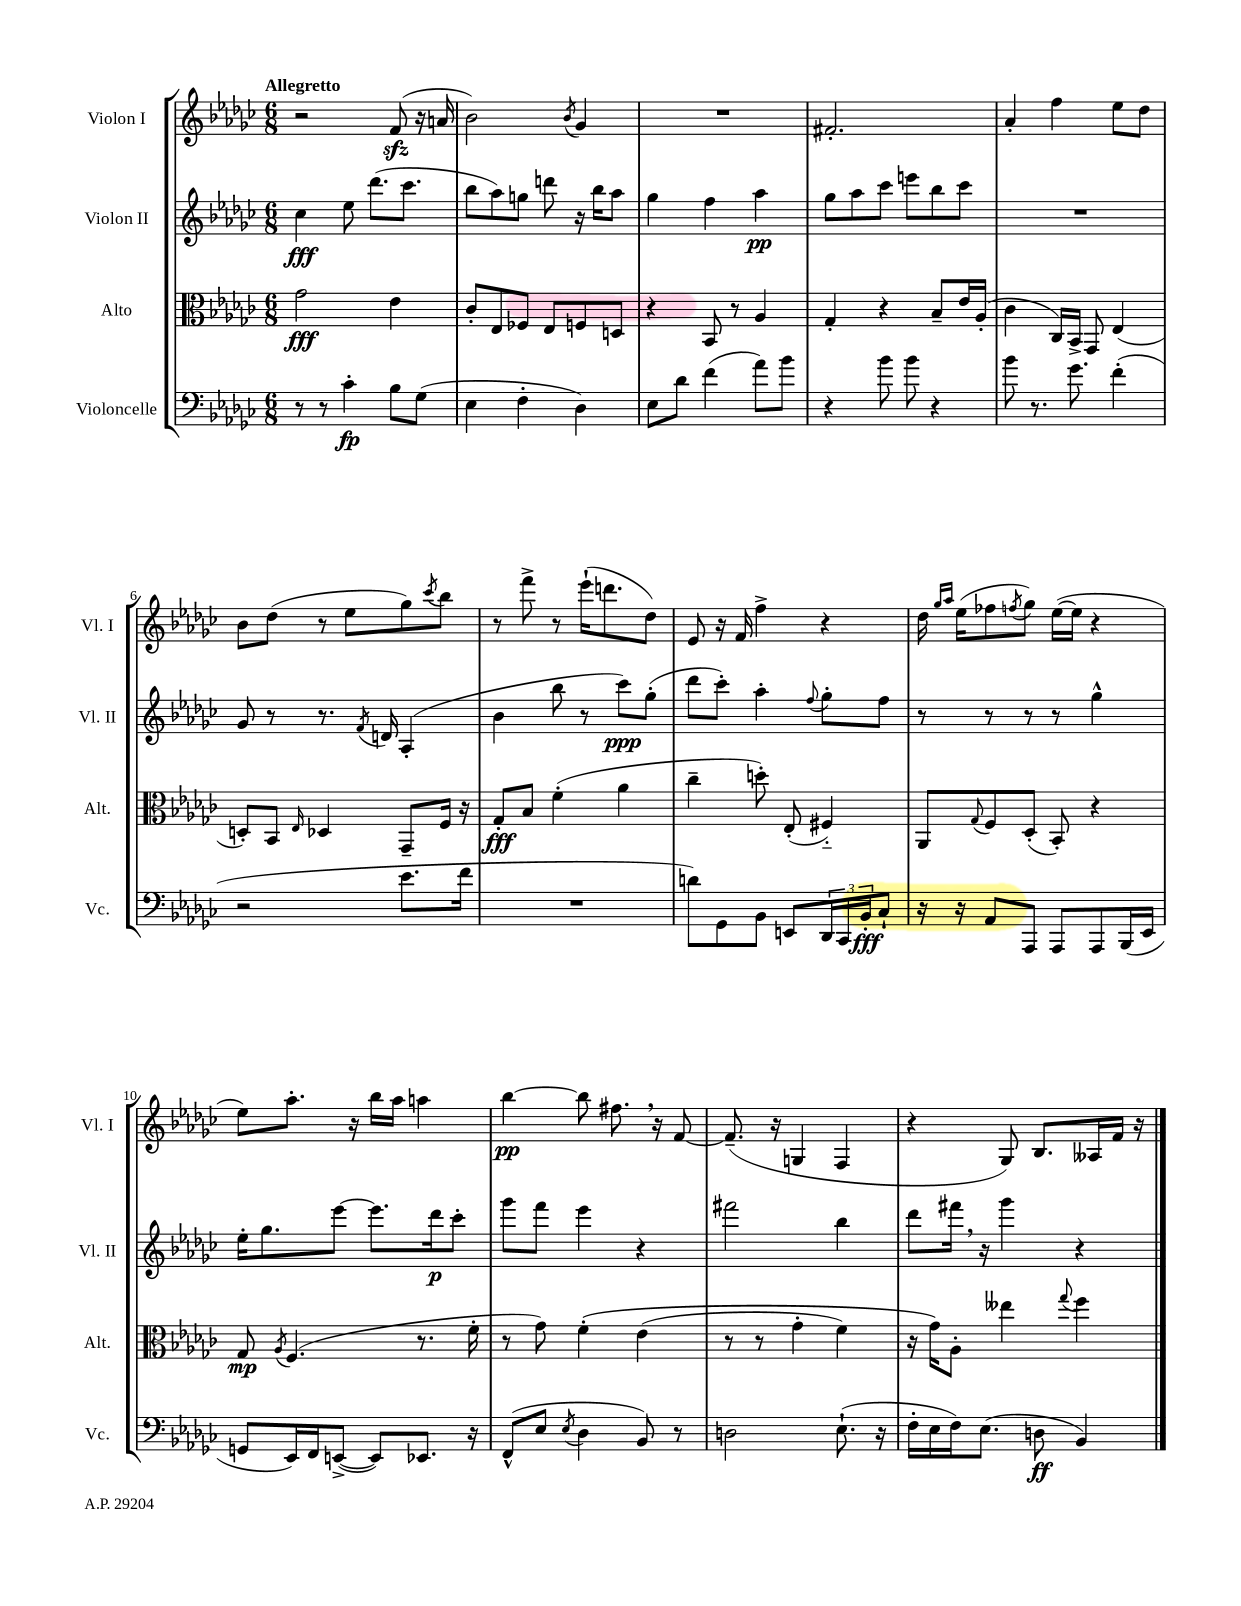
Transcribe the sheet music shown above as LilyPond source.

<<
\new StaffGroup <<
\new Staff = "s0" \with { instrumentName = "Violon I" shortInstrumentName = "Vl. I" } {
    \clef treble \key ges \major \numericTimeSignature \time 6/8 \tempo "Allegretto"
    r2 f'8\sfz( r16 a'16 |
    bes'2) \acciaccatura { bes'8 } ges'4 |
    R2. |
    fis'2.-. |
    aes'4-. f''4 ees''8 des''8 |
    bes'8 des''8( r8 ees''8 ges''8) \acciaccatura { ces'''8 } bes''8 |
    r8 f'''8-> r8 ees'''16-!( d'''8. des''8) |
    ees'8 r16 f'16 f''4-> r4 |
    des''16 \grace { ges''16 aes''16 } ees''16( fes''8 \acciaccatura { f''8 } ges''8) ees''16~( ees''16 r4 |
    ees''8) aes''8.-. r16 bes''16 aes''16 a''4 |
    bes''4~\pp bes''8 fis''8. \breathe r16 f'8~ |
    f'8.--( r16 g4 f4 |
    r4 ges8) bes8. aeses16 f'16 r16 \bar "|." |
}
\new Staff = "s1" \with { instrumentName = "Violon II" shortInstrumentName = "Vl. II" } {
    \clef treble \key ges \major \numericTimeSignature \time 6/8
    ces''4\fff ees''8 des'''8.( ces'''8. |
    bes''8 aes''8) g''8 d'''8 r16 bes''16 aes''8 |
    ges''4 f''4 aes''4\pp |
    ges''8 aes''8 ces'''8 e'''8 bes''8 ces'''8 |
    R2. |
    ges'8 r8 r8. \acciaccatura { f'8 } d'16 aes4-.( |
    bes'4 bes''8 r8 ces'''8\ppp) ges''8-.( |
    des'''8 ces'''8-.) aes''4-. \appoggiatura { f''8 } ges''8-. f''8 |
    r8 r8 r8 r8 ges''4-^ |
    ees''16-. ges''8. ees'''8~ ees'''8. des'''16\p ces'''8-. |
    ges'''8 f'''8 ees'''4 r4 |
    fis'''2 bes''4 |
    des'''8 fis'''16 \breathe r16 ges'''4 r4 \bar "|." |
}
\new Staff = "s2" \with { instrumentName = "Alto" shortInstrumentName = "Alt." } {
    \clef alto \key ges \major \numericTimeSignature \time 6/8
    ges'2\fff ees'4 |
    ces'8-. ees8 fes8 ees8 f8 d8 |
    r4 bes,8 r8 aes4 |
    ges4-. r4 bes8-- ees'16 aes16-.( |
    ces'4 ces16) bes,16-> ges,8 ees4( |
    d8-.) bes,8 \grace { ees16 } des4 ges,8-- f16 r16 |
    ges8-.\fff bes8 f'4-.( aes'4 |
    ces''4-- d''8-.) ees8-.( fis4-_) |
    aes,8 \appoggiatura { ges8 } f8 des8-.( bes,8-.) r4 |
    ges8\mp \acciaccatura { aes8 } f4.( r8. f'16-. |
    r8 ges'8) f'4-.\( ees'4( |
    r8 r8 ges'4-. f'4) |
    r16 ges'16\) aes8-. eeses''4 \appoggiatura { ges''8 } f''4 \bar "|." |
}
\new Staff = "s3" \with { instrumentName = "Violoncelle" shortInstrumentName = "Vc." } {
    \clef bass \key ges \major \numericTimeSignature \time 6/8
    r8 r8 ces'4-.\fp bes8 ges8( |
    ees4 f4-. des4) |
    ees8 des'8 f'4( aes'8) bes'8 |
    r4 bes'8 bes'8 r4 |
    bes'8 r8. ges'8. f'4-.( |
    r2 ees'8. f'16 |
    R2. |
    d'8) ges,8 bes,8 e,8 \tuplet 3/2 { des,16 ces,16 bes,16-.\fff } ces8-! |
    r16 r16 aes,8 aes,,8 aes,,8 aes,,8 bes,,16( ees,16 |
    g,8 ees,16) f,16 e,8~->( e,8) ees,8. r16 |
    f,8-^( ees8 \acciaccatura { ees8 } des4 bes,8) r8 |
    d2 ees8.-!( r16 |
    f16-. ees16 f16) ees8.( d8\ff bes,4) \bar "|." |
}
>>
>>
